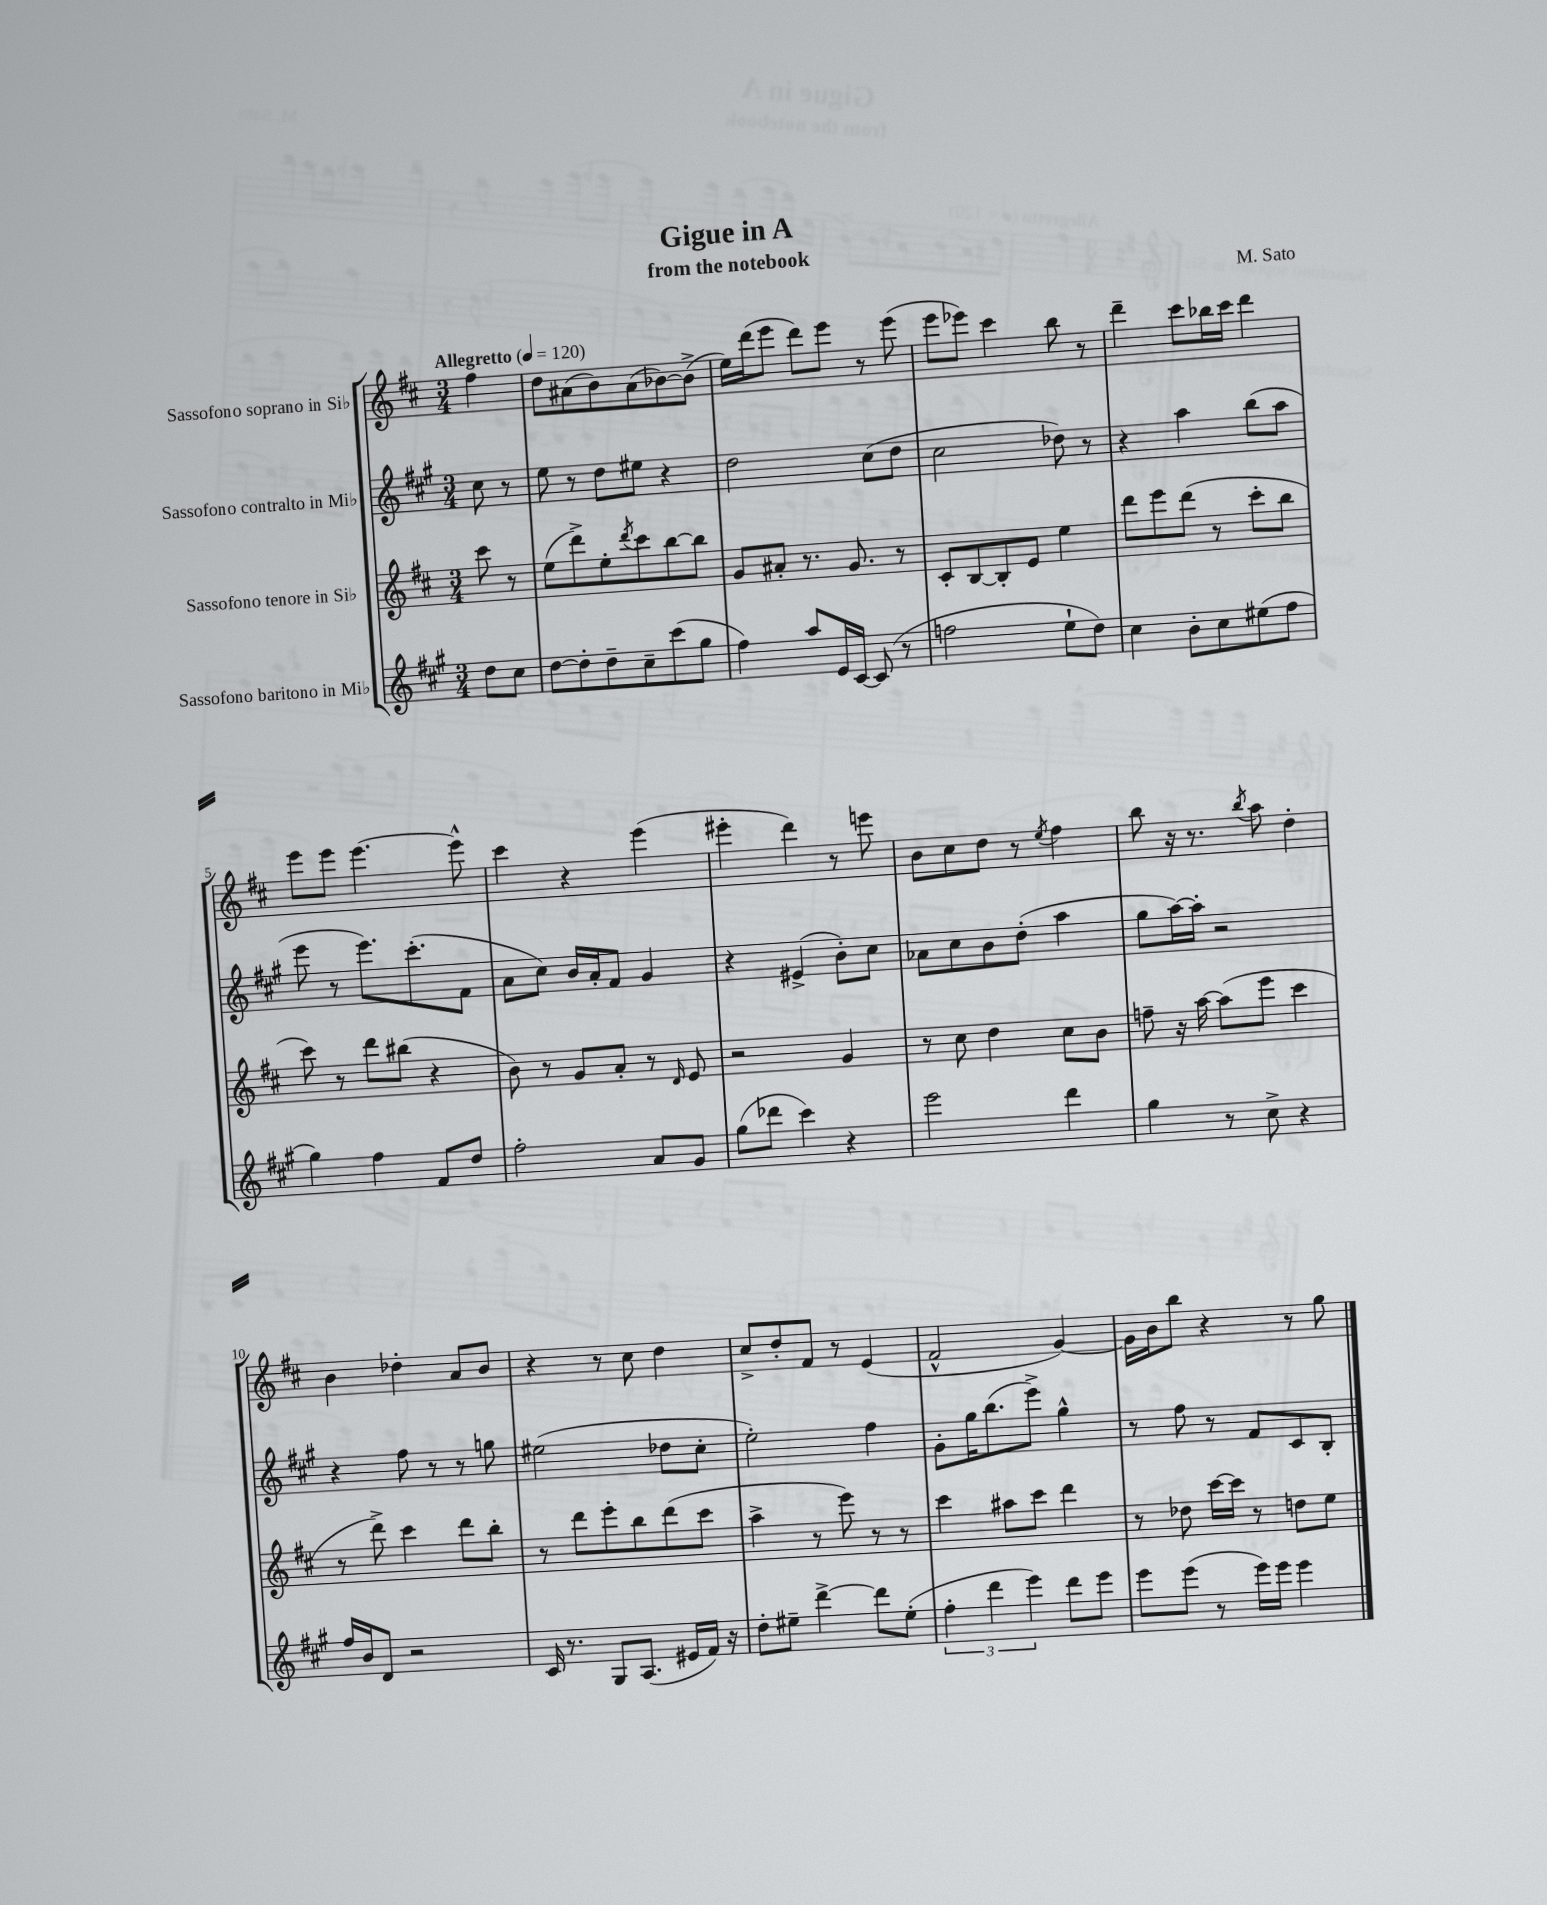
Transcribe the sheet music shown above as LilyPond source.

\header { title = "Gigue in A" composer = "M. Sato" subtitle = "from the notebook" }
<<
\new StaffGroup <<
\new Staff = "s0" \with { instrumentName = "Sassofono soprano in Sib" } {
    \clef treble \key d \major \numericTimeSignature \time 3/4 \partial 4 \tempo "Allegretto" 4 = 120
    fis''4 |
    d''8 ais'8( b'8) ais'8( bes'8~) bes'8->( |
    e''16) d'''16( e'''8 d'''8) e'''8 r8 e'''8( |
    e'''8 ees'''8) cis'''4 b''8 r8 |
    d'''4-- cis'''8 bes''16 cis'''16 d'''4 |
    e'''8 e'''8 e'''4.~ e'''8-^ |
    cis'''4 r4 e'''4( |
    eis'''4-. d'''4) r8 e'''8 |
    b'8 cis''8 d''8 r8 \acciaccatura { e''8 } fis''4 |
    b''8 r16 r8. \acciaccatura { b''8 } a''8 d''4-. |
    b'4 des''4-. a'8 b'8 |
    r4 r8 cis''8 d''4 |
    cis''8-> d''8-. fis'8 r8 e'4( |
    fis'2-^ g'4~) |
    g'16 b'16 b''8 r4 r8 g''8 \bar "|." |
}
\new Staff = "s1" \with { instrumentName = "Sassofono contralto in Mib" } {
    \clef treble \key a \major \numericTimeSignature \time 3/4 \partial 4
    cis''8 r8 |
    e''8 r8 d''8 eis''8 r4 |
    d''2 cis''8( d''8 |
    cis''2 des''8) r8 |
    r4 a''4 b''8( a''8 |
    e'''8 r8 e'''8.) cis'''8.-.( fis'8 |
    a'8 cis''8) b'16 a'16-. fis'8 gis'4 |
    r4 eis'4->( b'8-.) cis''8 |
    aes'8 cis''8 b'8 d''8-.( a''4 |
    gis''8 a''16~) a''16-. r2 |
    r4 fis''8 r8 r8 g''8 |
    eis''2( des''8 cis''8-. |
    e''2-.) fis''4 |
    gis'8-. gis''16 b''8.( e'''8->) gis''4-^ |
    r8 fis''8 r8 fis'8 cis'8 b8-. \bar "|." |
}
\new Staff = "s2" \with { instrumentName = "Sassofono tenore in Sib" } {
    \clef treble \key d \major \numericTimeSignature \time 3/4 \partial 4
    cis'''8 r8 |
    e''8( d'''8->) e''8-. \acciaccatura { d'''8 } cis'''8 b''8~ b''8 |
    g'8 ais'8-. r8. g'8. r8 |
    cis'8-. b8~ b8-. e'8 e''4 |
    d'''8 e'''8 d'''8( r8 cis'''8-. b''8 |
    cis'''8) r8 d'''8 bis''8( r4 |
    b'8) r8 g'8 a'8-. r8 \grace { d'16 } e'8 |
    r2 g'4 |
    r8 cis''8 d''4 cis''8 b'8 |
    f''8-- r16 a''16~ a''8( e'''8 cis'''4 |
    r8 d'''8->) cis'''4 d'''8 b''8-. |
    r8 d'''8 e'''8-. b''8 d'''8( cis'''8 |
    a''4-> r8 e'''8) r8 r8 |
    cis'''4 ais''8 cis'''8 d'''4 |
    r8 des''8 cis'''16~ cis'''16 r8 d''8 e''8 \bar "|." |
}
\new Staff = "s3" \with { instrumentName = "Sassofono baritono in Mib" } {
    \clef treble \key a \major \numericTimeSignature \time 3/4 \partial 4
    d''8 cis''8 |
    d''8~ d''8-. d''8-- cis''8-- cis'''8( gis''8 |
    fis''4) a''8 e'16 cis'16~ cis'8( r8 |
    f''2 e''8-! d''8) |
    cis''4 b'8-. cis''8 eis''8( fis''8 |
    gis''4) fis''4 fis'8 d''8 |
    fis''2-. a'8 gis'8 |
    gis''8( des'''8 cis'''4) r4 |
    e'''2 d'''4 |
    gis''4 r8 cis''8-> r4 |
    fis''16 b'16 d'8 r2 |
    cis'16 r8. gis8 a8.( eis'16 fis'16) r16 |
    d''8-. eis''8-- d'''4~-> d'''8 eis''8-.( |
    \tuplet 3/2 { fis''4-. d'''4 e'''4) } d'''8 e'''8 |
    e'''8 e'''8( r8 e'''16) e'''16 e'''4 \bar "|." |
}
>>
>>
